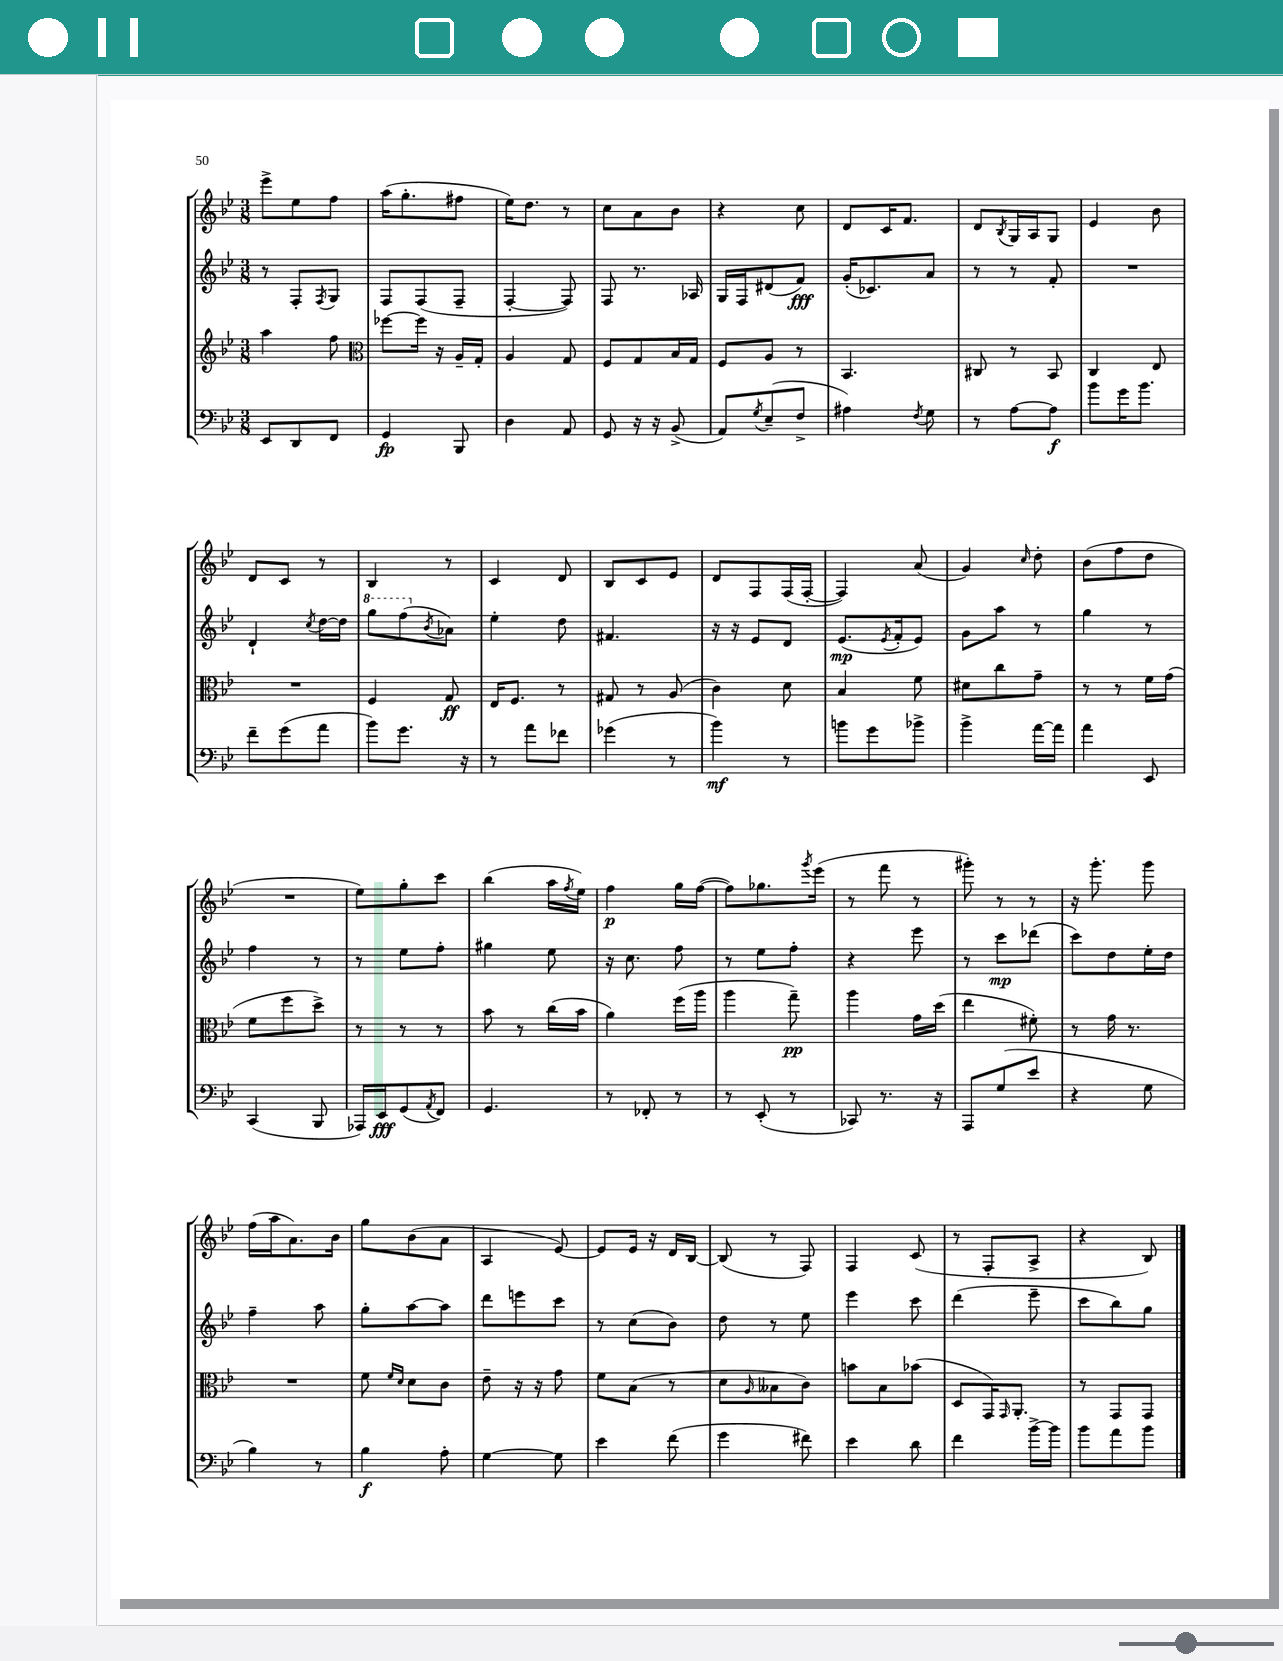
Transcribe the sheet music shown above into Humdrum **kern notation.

**kern	**dynam	**kern	**dynam	**kern	**dynam	**kern	**dynam
*part4	*part4	*part3	*part3	*part2	*part2	*part1	*part1
*staff4	*staff4	*staff3	*staff3	*staff2	*staff2	*staff1	*staff1
*clefF4	*	*clefG2	*	*clefG2	*	*clefG2	*
*k[b-e-]	*	*k[b-e-]	*	*k[b-e-]	*	*k[b-e-]	*
*M3/8	*	*M3/8	*	*M3/8	*	*M3/8	*
=29	=29	=29	=29	=29	=29	=29	=29
8EE-/L	.	4aa\	.	8r	.	8eee-^\L	.
8DD/	.	.	.	8F'/L	.	8ee-\	.
.	.	.	.	8qF/	.	.	.
8FF/J	.	8ff\	.	8G/J	.	8ff\J	.
=30	=30	=30	=30	=30	=30	=30	=30
*	*	*clefC3	*	*	*	*	*
4GG/	fp	[8ff-X\L	.	8F/L	.	(16aa\KL	.
.	.	.	.	.	.	8.gg'\	.
.	.	16ff-\Jk]	.	(8F/	.	.	.
.	.	16r	.	.	.	.	.
8BBB-/	.	16A~/LL	.	8F~/J	.	8ff#X\J	.
.	.	16G'/JJ	.	.	.	.	.
=31	=31	=31	=31	=31	=31	=31	=31
4D\	.	4A/	.	[4F'/	.	16ee-\KL)	.
.	.	.	.	.	.	8.dd\J	.
8AA/	.	8G/	.	8F/])	.	8r	.
=32	=32	=32	=32	=32	=32	=32	=32
8GG/	.	8F/L	.	8F/	.	8cc\L	.
16r	.	8G/	.	8.r	.	8a\	.
16r	.	.	.	.	.	.	.
(8BB-^/	.	16B-/L	.	.	.	8b-\J	.
.	.	16G/JJ	.	16A-X/	.	.	.
=33	=33	=33	=33	=33	=33	=33	=33
8AA/L)	.	8F/L	.	16G/LL	.	4r	.
.	.	.	.	16F/J	.	.	.
8qG/	.	.	.	.	.	.	.
(8E-~/	.	8A/J	.	(8d#X/	.	.	.
8F^/J	.	8r	.	8f/J)	fff	8cc\	.
=34	=34	=34	=34	=34	=34	=34	=34
4A#X\)	.	4.BB-/	.	(16g'/KL	.	8d/L	.
.	.	.	.	8.c-X/)	.	.	.
.	.	.	.	.	.	16c/K	.
.	.	.	.	.	.	8.f/J	.
8qF/	.	.	.	.	.	.	.
8G\	.	.	.	8a/J	.	.	.
=35	=35	=35	=35	=35	=35	=35	=35
8r	.	8C#X/	.	8r	.	8d/L	.
.	.	.	.	.	.	8qB-/	.
[8A\L	.	8r	.	8r	.	16G/L	.
.	.	.	.	.	.	16A/J	.
8A\J]	f	8BB-/	.	8f'/	.	8G/J	.
=36	=36	=36	=36	=36	=36	=36	=36
8b-\L	.	4C/	.	4.r	.	4e-/	.
16g\K	.	.	.	.	.	.	.
8.b-\J	.	.	.	.	.	.	.
.	.	8E-/	.	.	.	8b-\	.
!!LO:LB:g=z
=37	=37	=37	=37	=37	=37	=37	=37
8f~\L	.	4.r	.	4d`/	.	8d/L	.
(8g\	.	.	.	.	.	8c/J	.
.	.	.	.	8qcc/	.	.	.
8a\J	.	.	.	[16dd\LL	.	8r	.
.	.	.	.	16dd\JJ]	.	.	.
=38	=38	=38	=38	=38	=38	=38	=38
*	*	*	*	*8va	*	*	*
8b-\L)	.	4F/	.	8ggg\L	.	4B-/	.
8.g\J	.	.	.	(8fff\	.	.	.
*	*	*	*	*X8va	*	*	*
.	.	.	.	8qb-/	.	.	.
.	.	8G/	ff	8a-X\J)	.	8r	.
16r	.	.	.	.	.	.	.
=39	=39	=39	=39	=39	=39	=39	=39
8r	.	16E-/KL	.	4ee-'\	.	4c/	.
.	.	8.F/J	.	.	.	.	.
8a\L	.	.	.	.	.	.	.
8f-X\J	.	8r	.	8dd\	.	8d/	.
=40	=40	=40	=40	=40	=40	=40	=40
(4g-X\	.	8G#X/	.	4.f#X/	.	8B-/L	.
.	.	8r	.	.	.	8c/	.
8r	.	(8A/	.	.	.	8e-/J	.
=41	=41	=41	=41	=41	=41	=41	=41
4b-\)	mf	4c\)	.	16r	.	8d/L	.
.	.	.	.	16r	.	.	.
.	.	.	.	8e-/L	.	8F/	.
8r	.	8d\	.	8d/J	.	(16F/L	.
.	.	.	.	.	.	[16F'/JJ	.
=42	=42	=42	=42	=42	=42	=42	=42
8bn\L	.	4B-/	.	(8.e-/L	mp	4F/])	.
8g\	.	.	.	.	.	.	.
.	.	.	.	8qe-/	.	.	.
.	.	.	.	16f'/k	.	.	.
8b-X^\J	.	8f\	.	8e-/J)	.	(8a/	.
=43	=43	=43	=43	=43	=43	=43	=43
4b-^\	.	8d#X\L	.	8g\L	.	4g/)	.
.	.	8cc\	.	8aa\J	.	.	.
.	.	.	.	.	.	16qqcc/	.
[16a\LL	.	8g~\J	.	8r	.	8dd'\	.
16a\JJ]	.	.	.	.	.	.	.
=44	=44	=44	=44	=44	=44	=44	=44
4a\	.	8r	.	4gg\	.	(8b-\L	.
.	.	8r	.	.	.	8ff\	.
8EE-/	.	16f\LL	.	8r	.	8dd\J	.
.	.	(16g\JJ	.	.	.	.	.
!!LO:LB:g=z
=45	=45	=45	=45	=45	=45	=45	=45
(4CC/	.	8f\L	.	4ff\	.	4.r	.
.	.	8ff\	.	.	.	.	.
8BBB-/	.	8dd^\J)	.	8r	.	.	.
=46	=46	=46	=46	=46	=46	=46	=46
16AAA-X/LL)	.	8r	.	8r	.	8ee-\L)	.
16EE-/J	fff	.	.	.	.	.	.
(8GG/	.	8r	.	8ee-\L	.	8gg'\	.
8qAA/	.	.	.	.	.	.	.
8FF/J)	.	8r	.	8ff'\J	.	8ccc\J	.
=47	=47	=47	=47	=47	=47	=47	=47
4.GG/	.	8b-\	.	4gg#X\	.	(4bb-\	.
.	.	8r	.	.	.	.	.
.	.	(16cc\LL	.	8ee-\	.	16aa\LL	.
.	.	.	.	.	.	8qff/	.
.	.	16b-\JJ	.	.	.	16ee-\JJ)	.
=48	=48	=48	=48	=48	=48	=48	=48
8r	.	4a\)	.	16r	.	4ff\	p
.	.	.	.	8.cc\	.	.	.
8FF-X'/	.	.	.	.	.	.	.
8r	.	(16ff\LL	.	8ff\	.	16gg\LL	.
.	.	16aa\JJ	.	.	.	([16ff\JJ	.
=49	=49	=49	=49	=49	=49	=49	=49
8r	.	4aa\	.	8r	.	8ff\L])	.
(8EE-'/	.	.	.	8ee-\L	.	8.gg-X\	.
8r	.	8gg~\)	pp	8ff'\J	.	.	.
.	.	.	.	.	.	8qggg/	.
.	.	.	.	.	.	(16eee-\Jk	.
=50	=50	=50	=50	=50	=50	=50	=50
8CC-X/)	.	4aa\	.	4r	.	8r	.
8.r	.	.	.	.	.	8fff\	.
.	.	16g\LL	.	8eee-\	.	8r	.
16r	.	(16dd\JJ	.	.	.	.	.
=51	=51	=51	=51	=51	=51	=51	=51
8AAA/L	.	4ee-\	.	8r	.	8ggg#X'\)	.
(8G/	.	.	.	8ccc\L	mp	8r	.
8e-/J	.	8f#X'\)	.	(8ddd-X\J	.	8r	.
=52	=52	=52	=52	=52	=52	=52	=52
4r	.	8r	.	8ccc\L)	.	16r	.
.	.	.	.	.	.	8.ggg'\	.
.	.	16g\	.	8dd\	.	.	.
.	.	8.r	.	.	.	.	.
8G\	.	.	.	16ee-'\L	.	8ggg\	.
.	.	.	.	16dd\JJ	.	.	.
!!LO:LB:g=z
=53	=53	=53	=53	=53	=53	=53	=53
4B-\)	.	4.r	.	4ff~\	.	(16ff\LL	.
.	.	.	.	.	.	16aa\J	.
.	.	.	.	.	.	8.a\)	.
8r	.	.	.	8aa\	.	.	.
.	.	.	.	.	.	16b-\Jk	.
=54	=54	=54	=54	=54	=54	=54	=54
4B-\	f	8f\	.	8gg'\L	.	8gg\L	.
.	.	16qqf/LL	.	.	.	.	.
.	.	16qqd/JJ	.	.	.	.	.
.	.	8d\L	.	[8aa\	.	(8b-\	.
8A'\	.	8c\J	.	8aa\J]	.	8a\J	.
=55	=55	=55	=55	=55	=55	=55	=55
[4G\	.	8e-~\	.	8ddd\L	.	4A/	.
.	.	16r	.	8eeen\	.	.	.
.	.	16r	.	.	.	.	.
8G\]	.	8g\	.	8ccc\J	.	[8e-/)	.
=56	=56	=56	=56	=56	=56	=56	=56
4e-\	.	8f\L	.	8r	.	8e-/L]	.
.	.	(8B-\J	.	(8cc\L	.	16e-/Jk	.
.	.	.	.	.	.	16r	.
(8f\	.	8r	.	8b-\J)	.	16d/LL	.
.	.	.	.	.	.	[16B-/JJ	.
=57	=57	=57	=57	=57	=57	=57	=57
4g\	.	8d\L	.	8dd\	.	(8B-/]	.
.	.	16qqA/	.	.	.	.	.
.	.	8B--X\	.	8r	.	8r	.
8f#X\)	.	8c\J)	.	8ee-\	.	8F/)	.
=58	=58	=58	=58	=58	=58	=58	=58
4e-\	.	8bn\L	.	4eee-\	.	4F/	.
.	.	8B-\	.	.	.	.	.
8d\	.	(8b-X\J	.	8ccc\	.	(8c/	.
=59	=59	=59	=59	=59	=59	=59	=59
4f\	.	8D/L	.	(4ddd\	.	8r	.
.	.	16GG/K)	.	.	.	8F'/L	.
.	.	16qqGG/	.	.	.	.	.
.	.	8.AA'/J	.	.	.	.	.
[16b-^\LL	.	.	.	8eee-~\	.	8A^/J	.
16b-\JJ]	.	.	.	.	.	.	.
=60	=60	=60	=60	=60	=60	=60	=60
8b-\L	.	8r	.	8ccc\L	.	4r	.
8a\	.	8GG/L	.	8bb-\)	.	.	.
8b-\J	.	8GG/J	.	8gg\J	.	8B-/)	.
==	==	==	==	==	==	==	==
*-	*-	*-	*-	*-	*-	*-	*-
